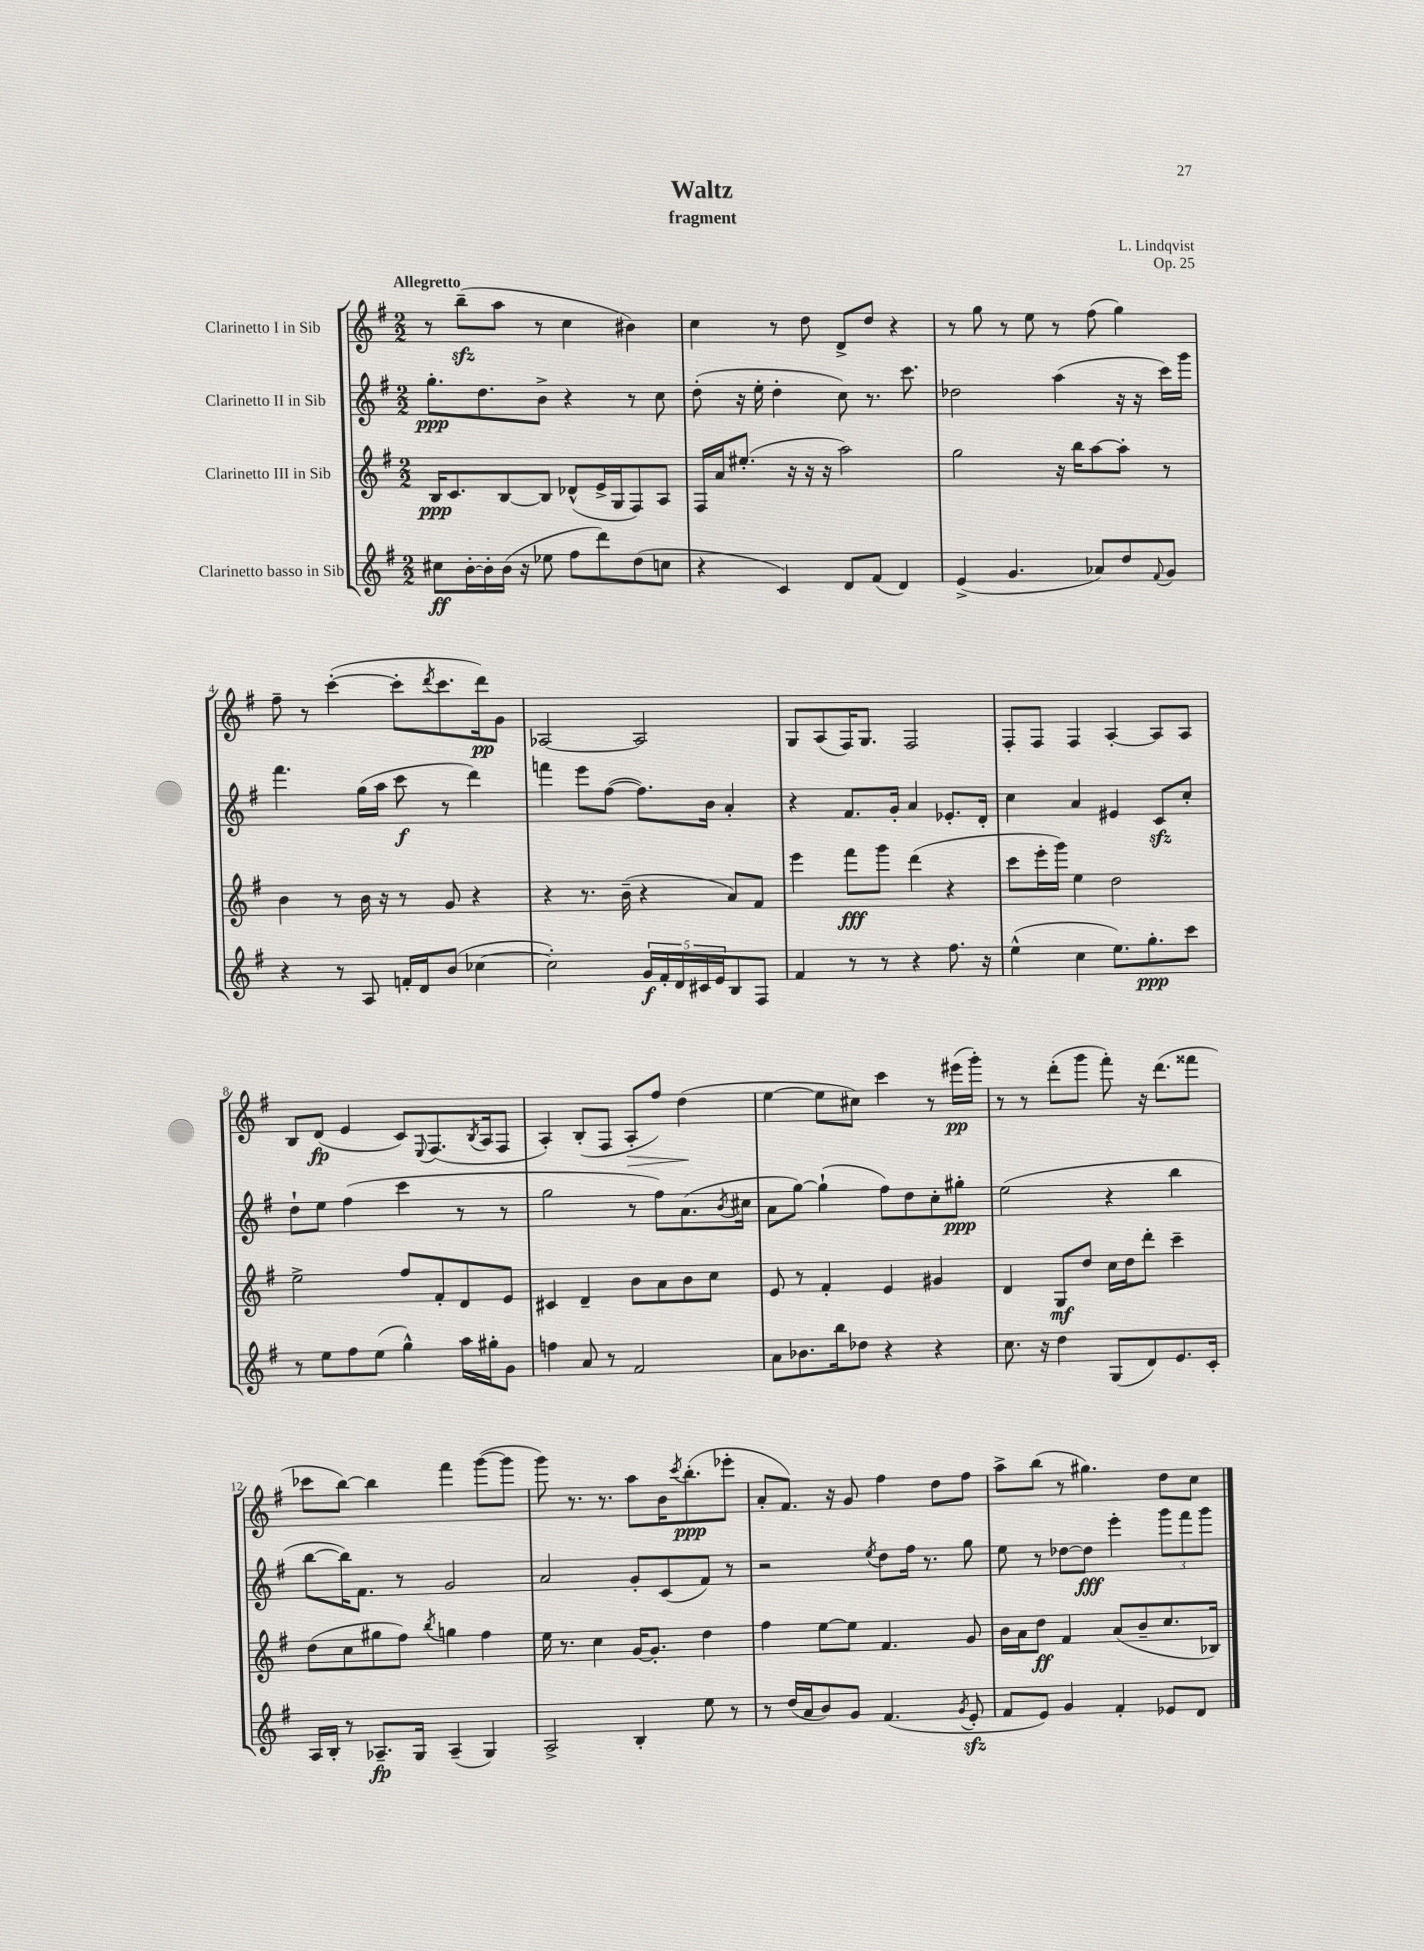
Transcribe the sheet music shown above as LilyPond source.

\header { title = "Waltz" composer = "L. Lindqvist" subtitle = "fragment" opus = "Op. 25" }
<<
\new StaffGroup <<
\new Staff = "s0" \with { instrumentName = "Clarinetto I in Sib" } {
    \clef treble \key g \major \numericTimeSignature \time 2/2 \tempo "Allegretto"
    r8 b''8--\sfz( a''8 r8 c''4 bis'4) |
    c''4 r8 d''8 d'8-> d''8 r4 |
    r8 g''8 r8 e''8 r8 fis''8( g''4) |
    fis''8-- r8 c'''4~-.( c'''8-. \acciaccatura { d'''8 } c'''8. d'''16\pp) g'8 |
    aes2~ aes2 |
    g8 a8( fis16) g8. fis2 |
    fis8-. fis8 fis4 a4~-. a8 a8 |
    b8 d'8\fp( e'4 c'8) \appoggiatura { e8 } fis8.( \acciaccatura { b8 } a16 fis8 |
    a4-.) b8-.( fis8 a8-.\> fis''8) d''4\!( |
    e''4~ e''8 cis''8) c'''4 r8 eis'''16\pp( g'''16-.) |
    r8 r8 d'''8-.( g'''8 fis'''8-.) r16 d'''8.( fisis'''8 |
    ces'''8 b''8~) b''4 fis'''4 g'''8~( g'''8 |
    g'''8) r8. r8. a''8 b'16 \acciaccatura { c'''8 } b''8.-.\ppp( ees'''8-. |
    a'8-. fis'8.) r16 g'8 fis''4 d''8 fis''8 |
    a''8-> b''8( r8 gis''4.) d''8 c''8 \bar "|." |
}
\new Staff = "s1" \with { instrumentName = "Clarinetto II in Sib" } {
    \clef treble \key g \major \numericTimeSignature \time 2/2
    g''8.-.\ppp d''8. b'8-> r4 r8 c''8 |
    d''8-.( r16 e''16-. d''4-. c''8) r8. c'''8. |
    des''2 a''4( r16 r16 c'''16) g'''16 |
    fis'''4. g''16( a''16 c'''8\f r8 d'''4) |
    f'''4 e'''8 fis''8~( fis''8.) b'16 a'4-. |
    r4 fis'8. g'16-. a'4 ees'8.-. d'16-. |
    c''4 a'4 eis'4 c'8\sfz c''8-. |
    d''8-! e''8 fis''4( c'''4 r8 r8 |
    g''2 r8 fis''8) a'8.( \acciaccatura { b'8 } cis''16 |
    a'8 g''8~) g''4-!( fis''8) d''8 c''8-. gis''8-.\ppp |
    e''2( r4 b''4 |
    b''8~ b''16) fis'8. r8 g'2 |
    a'2 g'8-. c'8( fis'8) r8 |
    r2 \acciaccatura { e''8 } d''8 fis''16 r8. g''8 |
    e''8 r8 des''8~ des''8\fff e'''4-. \tuplet 3/2 { g'''8 fis'''8 g'''8 } \bar "|." |
}
\new Staff = "s2" \with { instrumentName = "Clarinetto III in Sib" } {
    \clef treble \key g \major \numericTimeSignature \time 2/2
    b16\ppp c'8. b8~ b8 des'8-^( e'16-> g16 fis8) a8 |
    fis16 a'16 eis''8.-.( r16 r16 r16 a''2) |
    g''2 r16 b''16 a''8~ a''8-. r8 |
    b'4 r8 b'16 r16 r8 g'8 r4 |
    r4 r8. b'16--( r4 a'8) fis'8 |
    e'''4 fis'''8\fff g'''8 d'''4( r4 |
    c'''8 e'''16-. g'''16) e''4 d''2 |
    e''2-> fis''8 fis'8-. d'8 e'8 |
    cis'4 d'4-- b'8 a'8 b'8 c''8 |
    e'8 r8 fis'4-. e'4 gis'4 |
    d'4 g8\mf d''8 c''16 d''16 d'''8-. c'''4-- |
    d''8( c''8 gis''8 fis''8) \acciaccatura { b''8 } g''4 fis''4 |
    e''16 r8. c''4 g'16~ g'8.-. d''4 |
    fis''4 e''8~ e''8 fis'4. g'8 |
    b'16 a'16 d''8\ff fis'4 a'8( b'8-- c''8. bes16) \bar "|." |
}
\new Staff = "s3" \with { instrumentName = "Clarinetto basso in Sib" } {
    \clef treble \key g \major \numericTimeSignature \time 2/2
    cis''8\ff b'16~-. b'16-. b'16( r16 ees''8 fis''8 d'''8) d''8( c''8 |
    r4 c'4) d'8 fis'8( d'4) |
    e'4->( g'4. aes'8) d''8 \appoggiatura { fis'8 } g'8 |
    r4 r8 a8 f'16-. d'16 b'8( ces''4~ |
    ces''2-.) \tuplet 5/4 { g'16\f fis'16-. d'16 cis'16 e'16 } b8 fis8 |
    fis'4 r8 r8 r4 fis''8. r16 |
    e''4-^( c''4 e''8.) g''8.-.\ppp c'''8 |
    r8 e''8 fis''8 e''8( g''4-^) a''16 gis''16-. g'8 |
    f''4 a'8 r8 fis'2 |
    a'8 bes'8. b''16 des''8 r4 r4 |
    c''8. r16 d''4 g8( d'8) e'8. c'16-. |
    a16 b16-. r8 aes8.--\fp g16 aes4--( g4) |
    a2-> b4-. e''8 r8 |
    r8 d''16( a'16 b'8) g'8 fis'4.( \acciaccatura { g'8 } e'8-.\sfz |
    fis'8 e'8) g'4 fis'4-. ees'8 d'8 \bar "|." |
}
>>
>>
